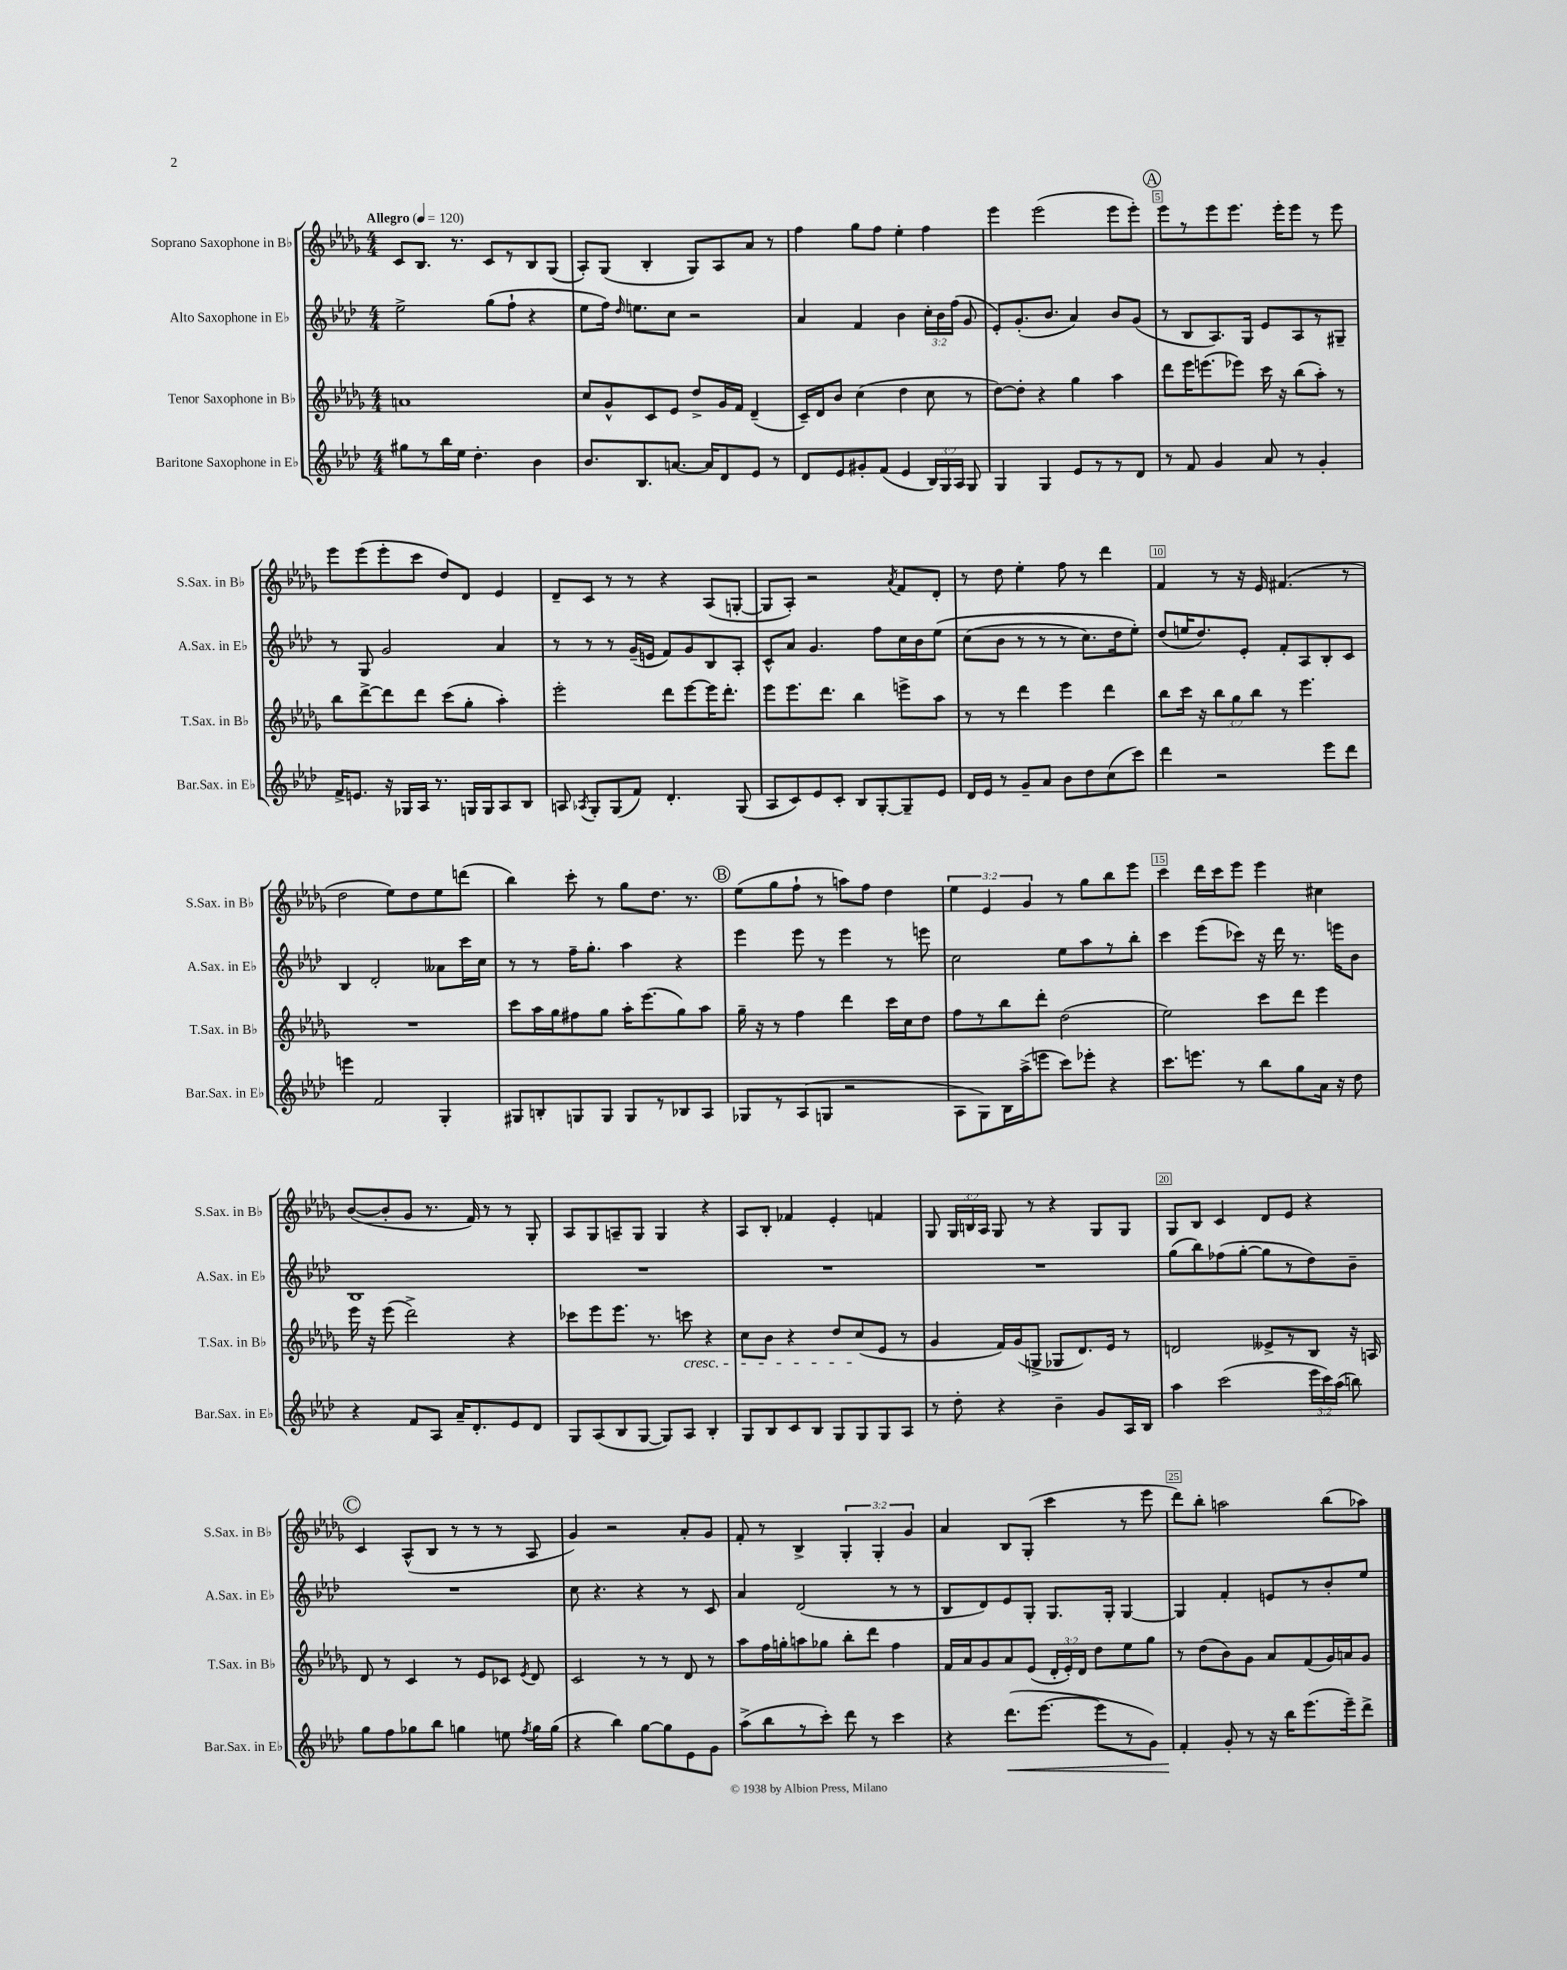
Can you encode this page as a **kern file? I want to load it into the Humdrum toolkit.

**kern	**kern	**kern	**kern
*staff4	*staff3	*staff2	*staff1
*clefG2	*clefG2	*clefG2	*clefG2
*k[b-e-a-d-]	*k[b-e-a-d-g-]	*k[b-e-a-d-]	*k[b-e-a-d-g-]
*M4/4	*M4/4	*M4/4	*M4/4
*MM120	*MM120	*MM120	*MM120
8gg#\L	1a	2ee-^\	8c/L
8r	.	.	8.B-/J
16bb-\L	.	.	.
16ee-\JJ	.	.	8.r
4.dd-'\	.	.	.
.	.	(8gg\L	8c/L
.	.	8ff`\J	8r
4b-\	.	4r	8B-/
.	.	.	(8G-/J
=	=	=	=
8.b-/L	8cc/L	8ee-\L	8A-'/L)
.	8g-^^/	16ff\Jk)	(8G-/J
.	.	16qqdd-/	.
8.B-/	.	8.ee\L	.
.	8c/	.	4B-'/
[8.a/J	8e-/J	8cc\J	.
.	8dd-^/L	2r	8G-/L)
16a/]LK	.	.	.
8d-/	16g-/L	.	8A-/
.	16f/JJ	.	.
8e-/J	(4d-~/	.	8a-/J
8r	.	.	8r
=	=	=	=
8d-/L	16c~/LL)	4a-/	4ff\
.	16d-/J	.	.
8e-/	8b-/J	.	.
8g#'/	(4cc\	4f/	8gg-\L
(8f/J	.	.	8ff\J
4e-/	4dd-\	4b-\	4ee-'\
24B-/LL)	8cc\	24cc'\LL	4ff\
24G/	.	24b-\	.
24A-/JJ	.	(24ff\JJ	.
8G/	8r	8g/	.
=	=	=	=
4G/	[8dd-\L)	8e-'/L)	4eee-\
.	8dd-'\]J	(8.g'/	.
4G/	4r	.	(2eee-\
.	.	8.b-/J	.
8e-/L	4gg-\	4a-/)	.
8r	.	.	.
8r	4aa-\	8b-/L	8eee-\L
8d-/J	.	(8g/J	8eee-'\J)
=	=	=	=
8r	8ddd-\L	8r	8eee-\L
8f/	16eee-\K	8B-/L	8r
.	(8.eee\	.	.
4g/	.	8.A-/)	8eee-\
.	8eee-\J)	.	8.eee-\J
.	.	16G/Jk	.
8a-/	16ccc\	8e-/L	.
.	16r	.	16eee-'\LK
8r	(8bb-\L	8A-/	8eee-\J
4g'/	8aa-'\J)	8r	8r
.	8r	8G#~/J	8eee-\
=	=	=	=
16f^/LK	8bb-\L	8r	8eee-\L
8.e/J	.	.	.
.	[8ddd-^\	8G/	(8eee-\
16r	8ddd-\]	2g/	8eee-'\
16G-/LL	.	.	.
16A-/JJ	8ddd-\J	.	8ccc\J
8.r	.	.	.
.	(8ccc\L	.	8dd-/L)
16G/LL	8gg-'\J	.	8d-/J
16G/J	.	.	.
8A-/	4aa-'\)	4a-/	4e-/
8B-/J	.	.	.
=	=	=	=
8A/	2eee-'\	8r	8d-~/L
8qA-/	.	.	.
8G'/L	.	8r	8c/J
(8G/	.	8r	8r
8f/J)	.	(16g~/LL	8r
.	.	16e/JJ	.
4.d-'/	8ddd-\L	8f/L)	4r
.	[8eee-\	8g/	.
.	16eee-\]K	8B-/	(8A-/L
.	8.ddd-'\J	.	.
(8G/	.	8A-'/J	[8G'/J
=	=	=	=
8A-/L	8eee-\L	8c^^/L	8G/]L
8c/)	8.eee-\	8a-/J	8A-'/J)
8e-/	.	4.g/	2r
.	8.ddd-\J	.	.
8c'/J	.	.	.
8B-/L	4bb-\	.	.
[8G'/	.	8ff\L	.
.	.	.	8qa-/
8G~/]	8eee^\L	16cc\L	8f/L
.	.	16b-\J	.
8e-/J	8aa-\J	&(8ee-\J	8d-'/J
=	=	=	=
16d-/LL	8r	(8cc\L	8r
16e-/JJ	.	.	.
8r	8r	8b-\J	8dd-\
8g~/L	4ddd-\	8r	4ee-'\
8a-/J	.	8r	.
8b-\L	4eee-\	8r	8ff\
8dd-\	.	8.cc\L)	8r
(8cc\	4ddd-\	.	4ddd-\
.	.	16dd-\k	.
8ccc\J)	.	8ee-'\J&)	.
=	=	=	=
4ddd-\	8bb-\L	(8dd-/L	4f/
.	16ccc\Jk	16ee/K	.
.	16r	8.dd-/)	.
2r	12bb-\L	.	8r
.	12gg-\	.	.
.	.	8e-'/J	16r
.	12bb-\J	.	.
.	.	.	16e-/
.	8r	8f'/L	(4.f#/
.	4.eee-\	8A-/	.
8eee-\L	.	8B-'/	.
8ddd-\J	.	8c/J	8r
=	=	=	=
4eee\	1r	4B-/	2dd-\
2f/	.	2d-'/	.
.	.	.	8ee-\L)
.	.	.	8dd-\
4G'/	.	8a--\L	8ee-\
.	.	16ccc\L	(8ddd\J
.	.	16cc\JJ	.
=	=	=	=
8G#/L	8ccc\L	8r	4bb-\)
8B'/	16aa-\L	8r	.
.	16gg-\J	.	.
8G/	8ff#\	16ff~\LK	8ccc'\
.	.	8.gg'\J	.
8G/J	8gg-\J	.	8r
8G/L	16aa-'\LK	4aa-\	8gg-\L
.	(8.eee-\	.	.
8r	.	.	8.dd-\J
8B-/	8gg-\)	4r	.
.	.	.	8.r
8A-/J	8aa-\J	.	.
=	=	=	=
8G-/L	16gg-~\	4eee-\	(8ee-\L
.	16r	.	.
8r	8r	.	8gg-\
(8A-/	4ff\	8eee-\	8ff`\J
8G/J	.	8r	8r
2r	4ddd-\	4eee-\	8aa\L)
.	.	.	8ff\J
.	16ccc\LL	8r	4dd-\
.	16cc\J	.	.
.	8dd-\J	8eee\	.
=	=	=	=
8A-\L	8ff\L	2cc\	6ee-\
8G\)	8r	.	.
.	.	.	6e-/
16B-\L	8bb-\	.	.
(16aa-^\J	.	.	.
.	.	.	6g-/
8eee\J	8ddd-'\J	.	.
8ccc\L)	(2dd-\	8ee-\L	8r
8eee-'\J	.	8aa-\	8gg-\L
4r	.	8r	8bb-\
.	.	8bb-'\J	8eee-\J
=	=	=	=
8.ccc\L	2ee-\)	4ccc\	4ccc\
8.eee\J	.	.	.
.	.	(8eee-\L	16ddd-\LL
.	.	.	16ccc\J
8r	.	8ccc-\J)	8eee-\J
8bb-\L	8ccc\L	16r	4eee-\
.	.	16ddd-\	.
8gg\	8ddd-\J	8.r	.
16a-\Jk	4eee-\	.	4cc#\
16r	.	16eee\LK	.
8dd-\	.	8b-\J	.
=	=	=	=
4r	16eee-\	1B-	([8b-/L
.	16r	.	.
.	(8eee-\	.	8b-'/]
8f/L	2ddd-^\)	.	8g-/J
8A-/J	.	.	8.r
16a-~/LK	.	.	.
8.d-'/	.	.	16f/)
.	.	.	8r
8e-/	4r	.	8r
8d-/J	.	.	8G-'/
=	=	=	=
8G/L	8ccc-\L	1r	8A-/L
(8A-/	8eee-\	.	8G-/
8B-/	8.eee-\J	.	8A~/
[8G/J	.	.	8G-/J
.	8.r	.	.
8G/]L)	.	.	4G-/
8A-/J	8ccc\	.	.
4B-'/	4r	.	4r
=	=	=	=
8G/L	8cc\L	1r	8A-/L
8B-/	8b-\J	.	8B-'/J
8c/	4r	.	4f-/
8B-/J	.	.	.
8G/L	8dd-/L	.	4e-'/
8G/	(8cc/	.	.
8G/	8e-/J	.	4f/
8A-/J	8r	.	.
=	=	=	=
8r	4g-/	1r	8G-/
8dd-'\	.	.	24G-/LL
.	.	.	24B/
.	.	.	24A-/JJ
4r	16f/LL)	.	8G-/
.	(16g-/J	.	.
.	8G^/J	.	8r
4b-~\	8G-/L	.	4r
.	8.d-/)	.	.
8g/L	.	.	8G-/L
.	16e-/Jk	.	.
16A-/L	8r	.	8G-/J
16B-/JJ	.	.	.
=	=	=	=
4aa-\	2d/	(8gg\L	8G-/L
.	.	8bb-\)	8B-/J
(2ccc\	.	(8ff-\	4c/
.	.	[8gg'\J	.
.	8e--^/L	8gg\]L	8d-/L
.	8r	8r	8e-/J
24eee-\LL	8B-/J	8dd-\)	4r
24ccc\)	.	.	.
(24aa-\JJ	.	.	.
8bb\)	16r	8b-~\J	.
.	16A/	.	.
=	=	=	=
8gg\L	8d-/	1r	4c/
8ff\	8r	.	.
8gg-\	4c/	.	(8A-^^/L
8bb-\J	.	.	8B-/J
4gg\	8r	.	8r
.	8e-/L	.	8r
8ee\	8c-/J	.	8r
8qff/	8qe-/	.	.
16gg\LL	8d-/	.	8A-/
(16gg\JJ	.	.	.
=	=	=	=
4r	2c/	8cc\	4g-/)
.	.	4.r	.
4bb-\)	.	.	2r
[8gg\L	8r	4r	.
8gg\]	8r	.	.
8e-\	8d-/	8r	8a-'/L
8g\J	8r	8c/	8g-/J
=	=	=	=
(8aa-^\L	8aa-\L	4a-/	8f'/
8bb-\	16ff\L	.	8r
.	16gg'\J	.	.
8r	8aa\	(2d-/	4B-^/
8ccc'\J)	8gg-\J	.	.
8ddd-\	8bb-'\L	.	6G-'/
8r	8ddd-\J	.	.
.	.	.	6G-'/
4ccc\	4ff\	8r	.
.	.	.	6g-/
.	.	8r	.
=	=	=	=
4r	16f/LL	8B-/L	4a-/
.	16a-/J	.	.
.	8g-/	8d-/)	.
(8.ddd-\L	8a-/	8e-/	8B-/L
.	(8e-/J	8G'/J	(8G-'/J
[8.eee-\J	.	.	.
.	24d-'/LL	8.G/L	4ccc\
.	24e-'/)	.	.
.	24d-/JJ	.	.
8eee-\]L	8dd-\L	.	.
.	.	16G'/Jk	.
8r	8ee-\	[4G/	8r
8g\J)	8gg-\J	.	8eee-\
=	=	=	=
4f'/	8r	4G/]	8ddd-\L)
.	(8dd-\L	.	8bb-'\J
8g'/	8b-\)	4f'/	2aa\
8r	8g-\J	.	.
16r	8a-/L	8e/L	.
16bb-\LK	.	.	.
(8.eee-\	(8f/	8r	.
.	16g-/L)	8b-'/	(8bb-\L
16eee-~\k)	16a/J	.	.
8ddd-^\J	8g-/J	8ee-/J	8aa-\J)
==	==	==	==
*-	*-	*-	*-
